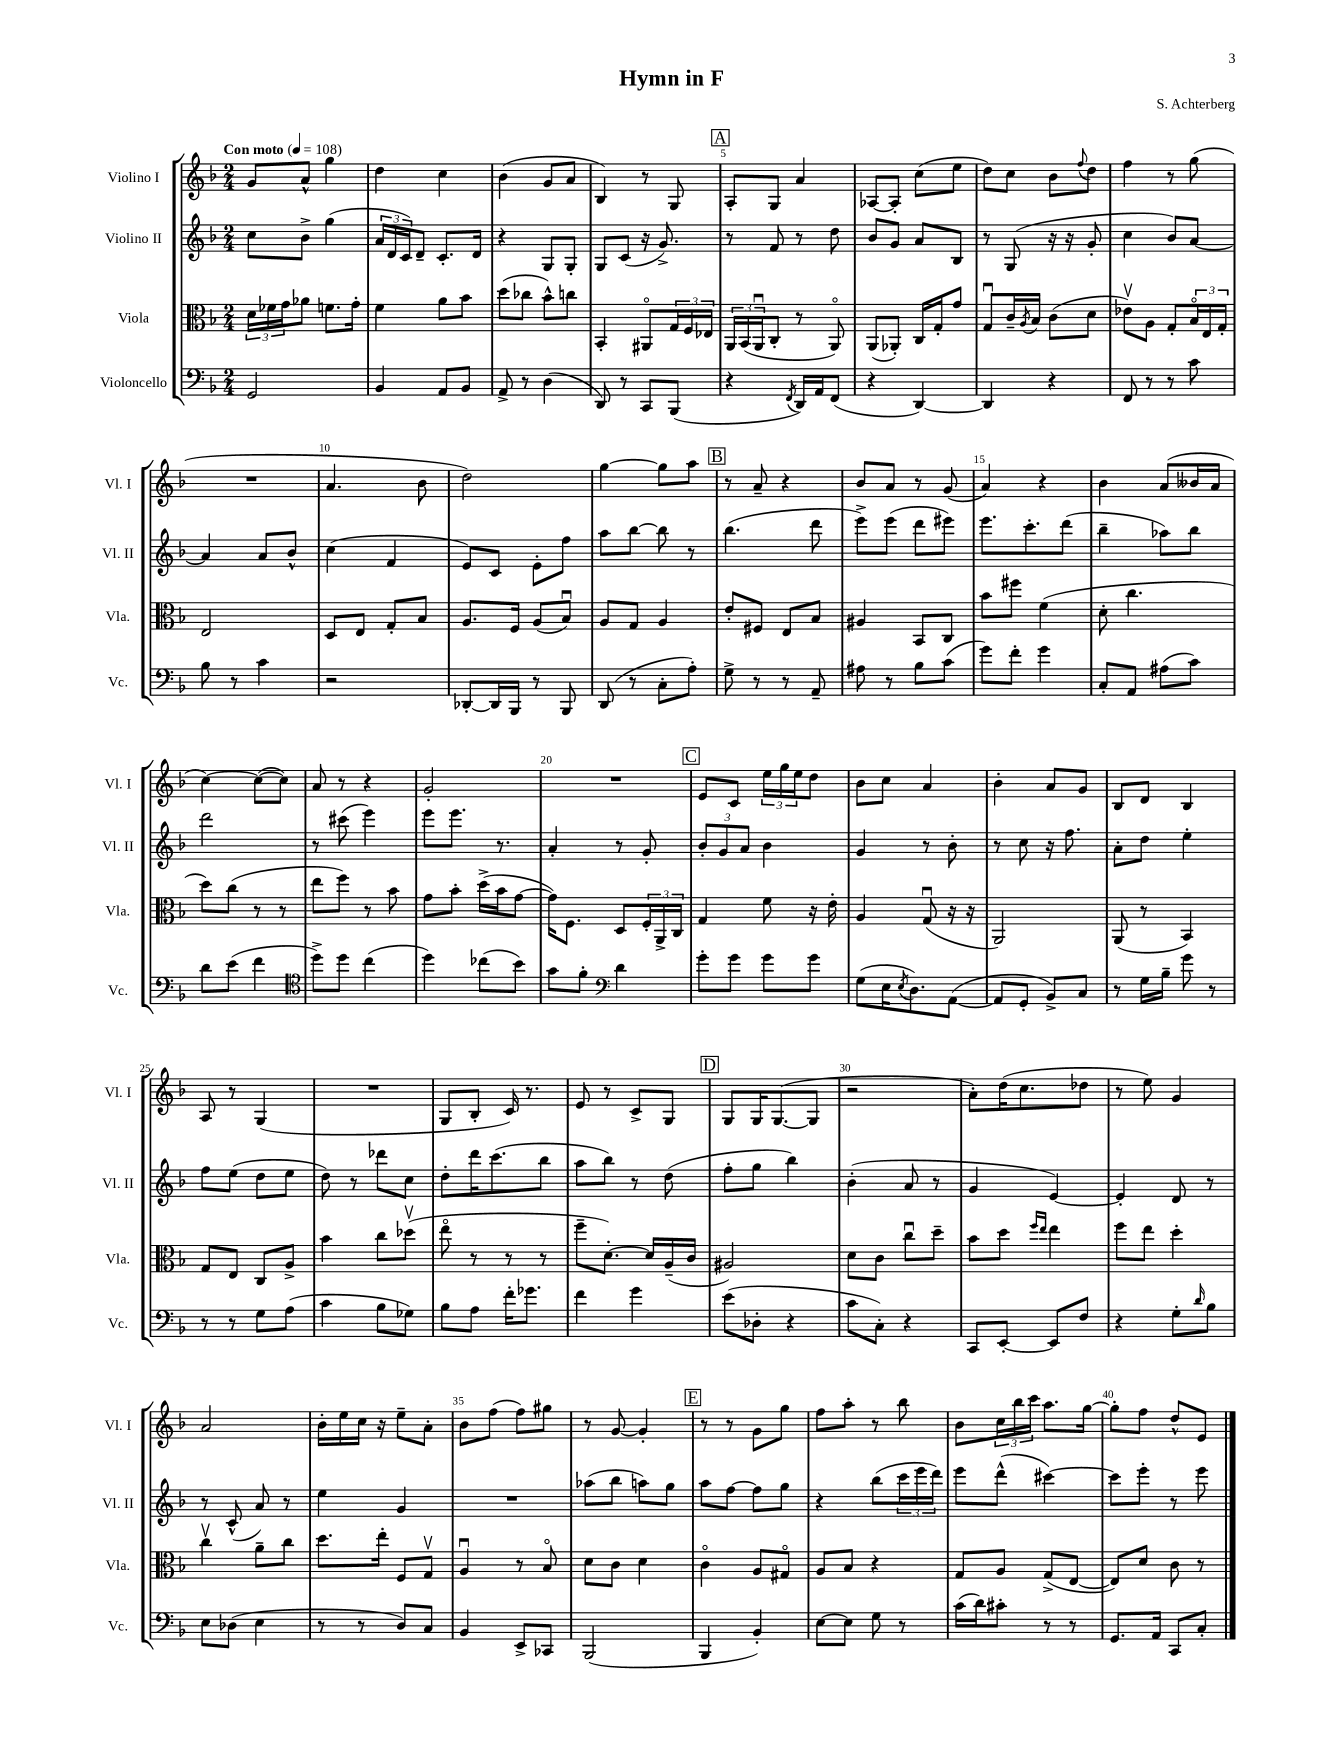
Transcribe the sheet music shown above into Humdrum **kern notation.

**kern	**kern	**kern	**kern
*part4	*part3	*part2	*part1
*staff4	*staff3	*staff2	*staff1
*I"Violoncello	*I"Viola	*I"Violino II	*I"Violino I
*I'Vc.	*I'Vla.	*I'Vl. II	*I'Vl. I
*clefF4	*clefC3	*clefG2	*clefG2
*k[b-]	*k[b-]	*k[b-]	*k[b-]
*M2/4	*M2/4	*M2/4	*M2/4
*MM108	*MM108	*MM108	*MM108
=1	=1	=1	=1
!	!	!	!LO:TX:a:B:t=Con moto
2GG/	24d\LL	8cc\L	8g/L
.	24f-X\	.	.
.	24g\J	.	.
.	8a-X\J	8b-^\J	8a^^/J
.	8.fn\L	(4gg\	4gg\
.	16g'\Jk	.	.
=2	=2	=2	=2
4BB-/	4f\	24a/LL	4dd\
.	.	24d/	.
.	.	24c/J)	.
.	.	8d~/J	.
8AA/L	8a\L	8.c'/L	4cc\
8BB-/J	8b-\J	.	.
.	.	16d/Jk	.
=3	=3	=3	=3
8AA^/	(8dd\L	4r	(4b-\
8r	8cc-X\J	.	.
(4D\	8b-^^\L)	8G/L	8g/L
.	8ccn\J	8G'/J	8a/J
=4	=4	=4	=4
8DD/)	4BB-'/	8G/L	4B-/)
8r	.	(8c/J	.
8CC/L	8AA#X/L	16r	8r
.	.	8.g^/)	.
(8BBB-/J	24G/L	.	8G/
.	24F/	.	.
.	24E-X/JJ	.	.
!!LO:REH:place=s1:t=A
=5	=5	=5	=5
4r	24AA/LL	8r	8A'/L
.	(24BB-/	.	.
.	24AAu/J	.	.
.	8C'/J	8f/	8G/J
8qFF/	.	.	.
16DD/LL)	8r	8r	4a/
16AA/J	.	.	.
(8FF/J	8AA/)	8dd\	.
=6	=6	=6	=6
4r	(8AA/L	8b-/L	[8A-X/L
.	8AA-X'/J)	8g/J	8A-'/J]
[4DD/)	16C/LL	8a/L	(8cc\L
.	16G'/J	.	.
.	8g/J	8B-/J	8ee\J
=7	=7	=7	=7
4DD/]	8Gu/L	8r	8dd\L)
.	16c~/L	(8G/	8cc\J
.	8qA/	.	.
.	16B-/JJ	.	.
4r	(8c\L	16r	8b-\L
.	.	16r	.
.	.	.	8qqff/
.	8d\J	8g'/	8dd\J
=8	=8	=8	=8
8FF/	8e-Xv\L)	4cc\	4ff\
8r	8A\J	.	.
8r	8G'/L	8b-/L)	8r
8c\	24B-/L	[8a/J	(8gg\
.	24E/	.	.
.	24G'/JJ	.	.
!!LO:LB:g=z
=9	=9	=9	=9
8B-\	2E/	4a/]	2r
8r	.	.	.
4c\	.	8a/L	.
.	.	8b-^^/J	.
=10	=10	=10	=10
2r	8D/L	(4cc\	4.a/
.	8E/J	.	.
.	8G'/L	4f/	.
.	8B-/J	.	8b-\
=11	=11	=11	=11
[8DD-X'/L	8.A/L	8e/L)	2dd\)
16DD-/L]	.	8c/J	.
16BBB-/JJ	16F/Jk	.	.
8r	(8A/L	8e'\L	.
8BBB-/	8B-u/J)	8ff\J	.
=12	=12	=12	=12
(8DD/	8A/L	8aa\L	[4gg\
8r	8G/J	[8bb-\J	.
8C'\L	4A/	8bb-\]	8gg\L]
8A'\J)	.	8r	8aa\J
!!LO:REH:place=s1:t=B
=13	=13	=13	=13
8G^\	8e'/L	(4.bb-\	8r
8r	8F#X/J	.	8a~/
8r	8E/L	.	4r
8AA~/	8B-/J	8ddd\	.
=14	=14	=14	=14
8A#X\	4A#X/	8eee^\L)	8b-/L
8r	.	(8eee\J	8a/J
8B-\L	8BB-/L	8ddd\L	8r
(8c\J	8C/J	8eee#X\J)	(8g/
=15	=15	=15	=15
8g\L)	8b-\L	8.eee\L	4a/)
8f'\J	8ff#X\J	.	.
.	.	8.ccc'\	.
4g\	(4f\	.	4r
.	.	(8ddd\J	.
=16	=16	=16	=16
8C'/L	8d'\	4bb-~\	4b-\
8AA/J	4.cc\	.	.
(8A#X\L	.	8aa-X\L)	(8a/L
8c\J)	.	8bb-\J	16b--X/L
.	.	.	16a/JJ
!!LO:LB:g=z
=17	=17	=17	=17
8d\L	8dd\L)	2ddd\	[4cc\)
(8e\J	(8cc\J	.	.
4f\	8r	.	(8cc\L_
.	8r	.	8cc\J])
=18	=18	=18	=18
*clefC4	*	*	*
8dd^\L)	8ee\L	8r	8a/
8dd\J	8ff\J)	(8ccc#X\	8r
(4cc\	8r	4eee\)	4r
.	8b-\	.	.
=19	=19	=19	=19
4dd\)	8g\L	8eee\L	2g'/
.	8b-'\J	8.eee\J	.
(8cc-X\L	(16dd^\LL	.	.
.	16b-\J	8.r	.
8b-\J)	[8g\J	.	.
=20	=20	=20	=20
8g\L	16g\KL])	4a'/	2r
.	8.F\J	.	.
8f'\J	.	.	.
*clefF4	*	*	*
4d\	8D/L	8r	.
.	24F'/L	8g'/	.
.	24AA^/	.	.
.	24C/JJ	.	.
!!LO:REH:place=s1:t=C
=21	=21	=21	=21
8g'\L	4G/	12b-'/L	8e/L
.	.	12g/	.
8g\J	.	.	8c/J
.	.	12a/J	.
8g\L	8f\	4b-\	24ee\LL
.	.	.	24gg\
.	.	.	24ee\J
8g\J	16r	.	8dd\J
.	16e'\	.	.
=22	=22	=22	=22
(8G\L	4A/	4g/	8b-\L
16E\K	.	.	8cc\J
8qE/	.	.	.
8.D\)	.	.	.
.	(8Gu/	8r	4a/
([8AA\J	16r	8b-'\	.
.	16r	.	.
=23	=23	=23	=23
8AA/L]	2AA/)	8r	4b-'\
8GG'/J	.	8cc\	.
8BB-^/L)	.	16r	8a/L
.	.	8.ff\	.
8C/J	.	.	8g/J
=24	=24	=24	=24
8r	(8AA/	8a'\L	8B-/L
16G\LL	8r	8dd\J	8d/J
16B-~\JJ	.	.	.
8g\	4BB-/)	4ee'\	4B-/
8r	.	.	.
!!LO:LB:g=z
=25	=25	=25	=25
8r	8G/L	8ff\L	8A/
8r	8E/J	(8ee\J	8r
8G\L	8C/L	8dd\L	(4G/
(8A\J	8A^/J	8ee\J	.
=26	=26	=26	=26
4c\	4b-\	8dd\)	2r
.	.	8r	.
8B-\L	8cc\L	8ddd-X\L	.
8G-X\J)	(8dd-Xv\J	8cc\J	.
=27	=27	=27	=27
8B-\L	8ee\	8dd'\L	8G/L
8A\J	8r	16ddd\K	8B-'/J
.	.	(8.ccc\	.
16f'\KL	8r	.	16c/)
8.g-X\J	.	.	8.r
.	8r	8bb-\J	.
=28	=28	=28	=28
4f\	8ff~\L	8aa\L	8e/
.	[8.d'\J)	8bb-\J)	8r
4g\	.	8r	8c^/L
.	16d/LL]	.	.
.	(16A~/	(8dd\	8G/J
.	16c/JJ	.	.
!!LO:REH:place=s1:t=D
=29	=29	=29	=29
(8e\L	2A#X/)	8ff'\L	8G/L
8D-X'\J	.	8gg\J	16G/K
.	.	.	([8.G/
4r	.	4bb-\)	.
.	.	.	8G/J]
=30	=30	=30	=30
8c\L	8d\L	(4b-'\	2r
8C'\J)	8c\J	.	.
4r	8ccu\L	8a/	.
.	8dd~\J	8r	.
=31	=31	=31	=31
8CC/L	8b-\L	4g/	8a'\L)
[8EE'/J	8dd\J	.	(16dd\K
.	.	.	8.cc\
.	16qqff/LL	.	.
.	16qqee/JJ	.	.
8EE/L]	4ee\	[4e/)	.
8F/J	.	.	8dd-X\J
=32	=32	=32	=32
4r	8ff\L	4e'/]	8r
.	8ee\J	.	8ee\)
8G'\L	4dd'\	8d/	4g/
16qqd/	.	.	.
8B-\J	.	8r	.
!!LO:LB:g=z
=33	=33	=33	=33
8E\L	4ccv\	8r	2a/
(8D-X\J	.	(8c^^/	.
4E\	8a~\L	8a/)	.
.	8cc\J	8r	.
=34	=34	=34	=34
8r	8.dd\L	4ee\	16b-'\LL
.	.	.	16ee\
8r	.	.	16cc\JJ
.	16ee'\Jk	.	16r
8D/L)	8F/L	4g/	8ee~\L
8C/J	8Gv/J	.	8a'\J
=35	=35	=35	=35
4BB-/	4Au/	2r	8b-\L
.	.	.	(8ff\J
8EE^/L	8r	.	8ff\L)
8CC-X/J	8B-/	.	8gg#X\J
=36	=36	=36	=36
(2BBB-/	8d\L	(8aa-X\L	8r
.	8c\J	8bb-\J	[8g/
.	4d\	8aan\L)	4g'/]
.	.	8gg\J	.
!!LO:REH:place=s1:t=E
=37	=37	=37	=37
4BBB-/	4c\	8aa\L	8r
.	.	[8ff\J	8r
4BB-'/)	8A/L	8ff\L]	8g\L
.	8G#X/J	8gg\J	8gg\J
=38	=38	=38	=38
[8E\L	8A/L	4r	8ff\L
8E\J]	8B-/J	.	8aa'\J
8G\	4r	(8bb-\L	8r
8r	.	24ccc\L	8bb-\
.	.	24eee\	.
.	.	24ddd\JJ)	.
=39	=39	=39	=39
(16c\LL	8G/L	8eee\L	8b-\L
16d\J)	.	.	.
8c#X'\J	8A/J	(8ddd^^\J	24cc\L
.	.	.	24bb-\
.	.	.	24ccc\JJ
8r	(8G^/L	[4ccc#X\)	8.aa\L
8r	[8E/J	.	.
.	.	.	[16gg\Jk
=40	=40	=40	=40
8.GG/L	8E/L])	8ccc#\L]	8gg'\L]
.	8d/J	8eee'\J	8ff\J
16AA/Jk	.	.	.
8CC/L	8c\	8r	8dd^^/L
8C'/J	8r	8eee\	8e/J
==	==	==	==
*-	*-	*-	*-
